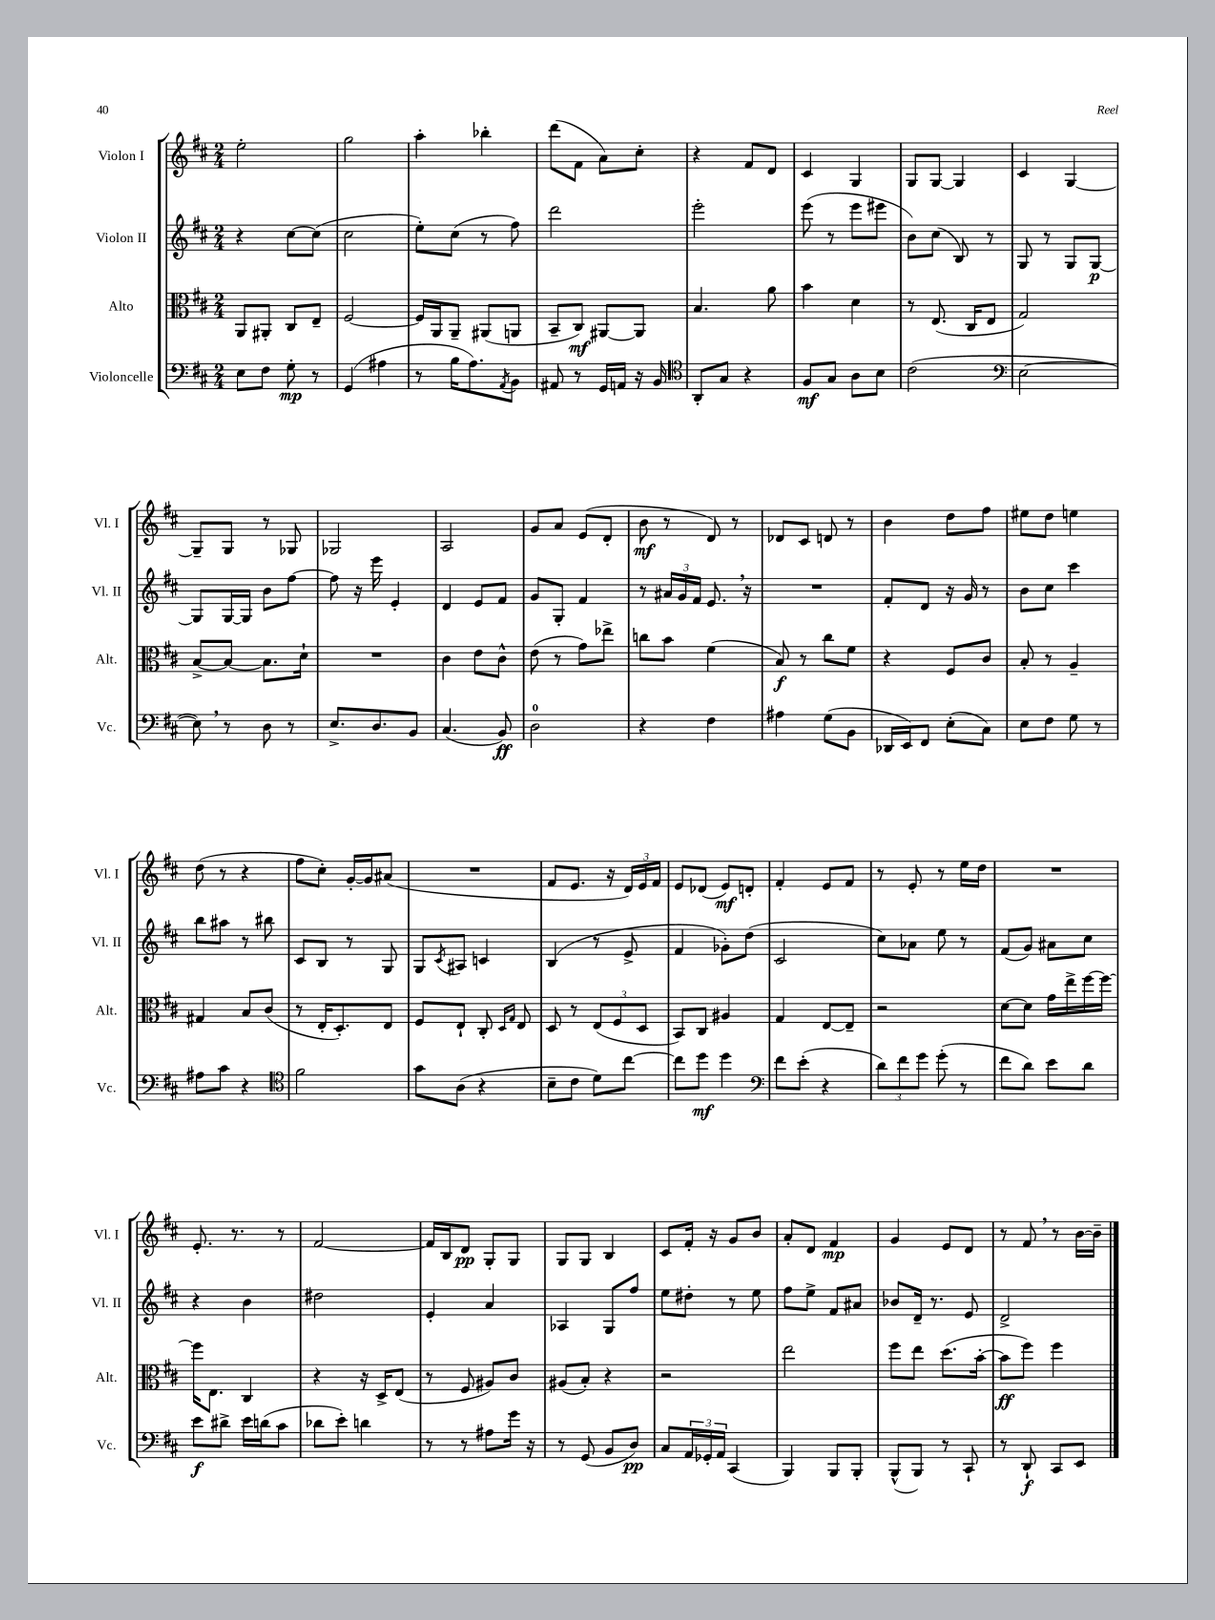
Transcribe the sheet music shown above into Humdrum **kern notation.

**kern	**dynam	**kern	**dynam	**kern	**dynam	**kern	**dynam
*part4	*part4	*part3	*part3	*part2	*part2	*part1	*part1
*staff4	*staff4	*staff3	*staff3	*staff2	*staff2	*staff1	*staff1
*I"Violoncelle	*	*I"Alto	*	*I"Violon II	*	*I"Violon I	*
*I'Vc.	*	*I'Alt.	*	*I'Vl. II	*	*I'Vl. I	*
*clefF4	*	*clefC3	*	*clefG2	*	*clefG2	*
*k[f#c#]	*	*k[f#c#]	*	*k[f#c#]	*	*k[f#c#]	*
*M2/4	*	*M2/4	*	*M2/4	*	*M2/4	*
=12	=12	=12	=12	=12	=12	=12	=12
8E\L	.	8AA/L	.	4r	.	2ee'\	.
8F#\J	.	8AA#X'/J	.	.	.	.	.
8G'\	mp	8C#/L	.	[8cc#\L	.	.	.
8r	.	8E~/J	.	(8cc#\J]	.	.	.
=13	=13	=13	=13	=13	=13	=13	=13
(4GG/	.	[2F#/	.	2cc#\	.	2gg\	.
4A#X\	.	.	.	.	.	.	.
=14	=14	=14	=14	=14	=14	=14	=14
8r	.	16F#/LL]	.	8ee'\L)	.	4aa'\	.
.	.	16AA/J	.	.	.	.	.
16B\KL	.	8AA~/J	.	(8cc#\J	.	.	.
8.A\)	.	.	.	.	.	.	.
.	.	(8AA#X/L	.	8r	.	4bb-X'\	.
8qAA/	.	.	.	.	.	.	.
8BB\J	.	8AAn/J	.	8ff#\)	.	.	.
=15	=15	=15	=15	=15	=15	=15	=15
8AA#X/	.	8BB~/L	.	2ddd\	.	(8ddd\L	.
8r	.	8C#/J)	mf	.	.	8f#\J	.
16GG/LL	.	[8AA#X/L	.	.	.	8a\L)	.
16AAn/JJ	.	.	.	.	.	.	.
16r	.	8AA#/J]	.	.	.	8cc#'\J	.
16BB/	.	.	.	.	.	.	.
=16	=16	=16	=16	=16	=16	=16	=16
*clefC4	*	*	*	*	*	*	*
8AA'/L	.	4.B/	.	2eee'\	.	4r	.
8G/J	.	.	.	.	.	.	.
4r	.	.	.	.	.	8f#/L	.
.	.	8a\	.	.	.	8d/J	.
=17	=17	=17	=17	=17	=17	=17	=17
8F#/L	mf	4b\	.	(8eee\	.	4c#/	.
8G/J	.	.	.	8r	.	.	.
8A\L	.	4d\	.	8eee\L	.	4G/	.
8B\J	.	.	.	8eee#X\J	.	.	.
=18	=18	=18	=18	=18	=18	=18	=18
(2c#\	.	8r	.	8b\L)	.	8G/L	.
.	.	(8.E/	.	(8cc#\J	.	[8G/J	.
.	.	.	.	8B/)	.	4G/]	.
.	.	16C#/KL	.	.	.	.	.
.	.	8E/J	.	8r	.	.	.
=19	=19	=19	=19	=19	=19	=19	=19
*clefF4	*	*	*	*	*	*	*
[2E\	.	2G/)	.	8G/	.	4c#/	.
.	.	.	.	8r	.	.	.
.	.	.	.	8G/L	.	[4G/	.
.	.	.	.	[8G/J	p	.	.
!!LO:LB:g=z
=20	=20	=20	=20	=20	=20	=20	=20
8E,\])	.	[8B^/L	.	8G/L]	.	8G~/L]	.
8r	.	8B/J_	.	[16G/L	.	8G/J	.
.	.	.	.	16G/JJ]	.	.	.
8D\	.	8.B\L]	.	8b\L	.	8r	.
8r	.	.	.	[8ff#\J	.	8G-X/	.
.	.	16d`\Jk	.	.	.	.	.
=21	=21	=21	=21	=21	=21	=21	=21
8.E^/L	.	2r	.	8ff#\]	.	2G-X/	.
.	.	.	.	16r	.	.	.
8.D/	.	.	.	16eee\	.	.	.
.	.	.	.	4e'/	.	.	.
8BB/J	.	.	.	.	.	.	.
=22	=22	=22	=22	=22	=22	=22	=22
(4.C#/	.	4c#\	.	4d/	.	2A/	.
.	.	8e\L	.	8e/L	.	.	.
8BB/)	ff	8c#^^\J	.	8f#/J	.	.	.
=23	=23	=23	=23	=23	=23	=23	=23
2D\	.	(8e\	.	8g/L	.	8g/L	.
.	.	8r	.	8G'/J	.	8a/J	.
.	.	8g\L)	.	4f#/	.	(8e/L	.
.	.	8ee-X^\J	.	.	.	8d'/J	.
=24	=24	=24	=24	=24	=24	=24	=24
4r	.	8ccn\L	.	8r	.	8b\	mf
.	.	8b\J	.	24a#X/LL	.	8r	.
.	.	.	.	24g/	.	.	.
.	.	.	.	24f#/JJ	.	.	.
4F#\	.	(4f#\	.	8.e,/	.	8d/)	.
.	.	.	.	.	.	8r	.
.	.	.	.	16r	.	.	.
=25	=25	=25	=25	=25	=25	=25	=25
4A#X\	.	8B/)	f	2r	.	8d-X/L	.
.	.	8r	.	.	.	8c#/J	.
(8G\L	.	8cc#\L	.	.	.	8dn/	.
8BB\J	.	8f#\J	.	.	.	8r	.
=26	=26	=26	=26	=26	=26	=26	=26
16DD-X/LL	.	4r	.	8f#'/L	.	4b\	.
16EE/J)	.	.	.	.	.	.	.
8FF#/J	.	.	.	8d/J	.	.	.
(8E'\L	.	8F#/L	.	16r	.	8dd\L	.
.	.	.	.	16g/	.	.	.
8C#\J)	.	8c#/J	.	8r	.	8ff#\J	.
=27	=27	=27	=27	=27	=27	=27	=27
8E\L	.	8B'/	.	8b\L	.	8ee#X\L	.
8F#\J	.	8r	.	8cc#\J	.	8dd\J	.
8G\	.	4A~/	.	4ccc#\	.	4een\	.
8r	.	.	.	.	.	.	.
!!LO:LB:g=z
=28	=28	=28	=28	=28	=28	=28	=28
8A#X\L	.	4G#X/	.	8bb\L	.	(8dd\	.
8c#\J	.	.	.	8aa#X\J	.	8r	.
4r	.	8B/L	.	8r	.	4r	.
.	.	(8c#/J	.	8bb#X\	.	.	.
=29	=29	=29	=29	=29	=29	=29	=29
*clefC4	*	*	*	*	*	*	*
2f#\	.	8r	.	8c#/L	.	8ff#\L	.
.	.	16E'/KL	.	8B/J	.	8cc#'\J)	.
.	.	8.D'/)	.	.	.	.	.
.	.	.	.	8r	.	[16g'/LL	.
.	.	.	.	.	.	16g/J]	.
.	.	8E/J	.	8G/	.	(8a#X/J	.
=30	=30	=30	=30	=30	=30	=30	=30
8g\L	.	8F#/L	.	8G/L	.	2r	.
.	.	.	.	8qc#/	.	.	.
(8A\J	.	8E`/J	.	8A#X/J	.	.	.
4r	.	8C#'/	.	4cn/	.	.	.
.	.	16qqD/LL	.	.	.	.	.
.	.	16qqG/JJ	.	.	.	.	.
.	.	8E/	.	.	.	.	.
=31	=31	=31	=31	=31	=31	=31	=31
8B~\L	.	8D/	.	(4B/	.	8f#/L	.
8c#\J	.	8r	.	.	.	8.e/J	.
8d\L)	.	(12E/L	.	8r	.	.	.
.	.	.	.	.	.	16r	.
.	.	12F#/	.	.	.	.	.
[8cc#\J	.	.	.	8e^/	.	24d/LL)	.
.	.	12D/J	.	.	.	24e/	.
.	.	.	.	.	.	24f#/JJ	.
=32	=32	=32	=32	=32	=32	=32	=32
8cc#\L]	.	8BB/L)	.	4f#/	.	8e/L	.
8dd\J	mf	8C#/J	.	.	.	(8d-X/J	.
4dd\	.	4A#X/	.	8g-X'\L)	.	8e/L)	mf
.	.	.	.	(8dd\J	.	8dn'/J	.
=33	=33	=33	=33	=33	=33	=33	=33
*clefF4	*	*	*	*	*	*	*
8f#\L	.	4G/	.	2c#/	.	4f#'/	.
(8e'\J	.	.	.	.	.	.	.
4r	.	[8E/L	.	.	.	8e/L	.
.	.	8E~/J]	.	.	.	8f#/J	.
=34	=34	=34	=34	=34	=34	=34	=34
12d\L)	.	2r	.	8cc#\L)	.	8r	.
12f#\	.	.	.	.	.	.	.
.	.	.	.	8a-X\J	.	8e'/	.
12g\J	.	.	.	.	.	.	.
(8g'\	.	.	.	8ee\	.	8r	.
8r	.	.	.	8r	.	16ee\LL	.
.	.	.	.	.	.	16dd\JJ	.
=35	=35	=35	=35	=35	=35	=35	=35
8f#\L	.	[8d\L	.	(8f#/L	.	2r	.
8d\J)	.	8d\J]	.	8g/J)	.	.	.
8e\L	.	16g\LL	.	8a#X\L	.	.	.
.	.	16ee^\	.	.	.	.	.
8d\J	.	[16ff#\	.	8cc#\J	.	.	.
.	.	16ff#\JJ_	.	.	.	.	.
!!LO:LB:g=z
=36	=36	=36	=36	=36	=36	=36	=36
8e\L	f	16ff#\KL]	.	4r	.	8.e'/	.
.	.	8.E\J	.	.	.	.	.
8d#X^\J	.	.	.	.	.	.	.
.	.	.	.	.	.	8.r	.
16e\LL	.	4C#/	.	4b\	.	.	.
(16dn\J	.	.	.	.	.	.	.
8c#\J	.	.	.	.	.	8r	.
=37	=37	=37	=37	=37	=37	=37	=37
8d-X\L	.	4r	.	2dd#X\	.	[2f#/	.
8e'\J)	.	.	.	.	.	.	.
4dn\	.	16r	.	.	.	.	.
.	.	16D^/KL	.	.	.	.	.
.	.	(8E/J	.	.	.	.	.
=38	=38	=38	=38	=38	=38	=38	=38
8r	.	8r	.	4e'/	.	16f#/LL]	.
.	.	.	.	.	.	16B/J	.
8r	.	8F#/	.	.	.	8d/J	pp
8A#X\L	.	8A#X/L)	.	4a/	.	8G'/L	.
16g\Jk	.	8c#/J	.	.	.	8G/J	.
16r	.	.	.	.	.	.	.
=39	=39	=39	=39	=39	=39	=39	=39
8r	.	(8A#X/L	.	4A-X/	.	8G/L	.
(8GG/	.	8B'/J)	.	.	.	8G/J	.
8BB/L	.	4r	.	8G/L	.	4B/	.
8D/J)	pp	.	.	8ff#/J	.	.	.
=40	=40	=40	=40	=40	=40	=40	=40
8C#/L	.	2r	.	8ee\L	.	8c#/L	.
24AA/L	.	.	.	8dd#X'\J	.	16f#'/Jk	.
24GG-X'/	.	.	.	.	.	.	.
.	.	.	.	.	.	16r	.
24AA/JJ	.	.	.	.	.	.	.
(4CC#/	.	.	.	8r	.	8g/L	.
.	.	.	.	8ee\	.	8b/J	.
=41	=41	=41	=41	=41	=41	=41	=41
4BBB/)	.	2ee\	.	8ff#\L	.	8a'/L	.
.	.	.	.	8ee^\J	.	8d/J	.
8BBB/L	.	.	.	8f#/L	.	4f#/	mp
8BBB'/J	.	.	.	8a#X/J	.	.	.
=42	=42	=42	=42	=42	=42	=42	=42
(8BBB^^/L	.	8ff#\L	.	8b-X/L	.	4g/	.
8BBB/J)	.	8ee\J	.	16d~/Jk	.	.	.
.	.	.	.	8.r	.	.	.
8r	.	(8.dd\L	.	.	.	8e/L	.
8CC#`/	.	.	.	8e/	.	8d/J	.
.	.	[16b'\Jk	.	.	.	.	.
=43	=43	=43	=43	=43	=43	=43	=43
8r	.	8b\L]	ff	2d^/	.	8r	.
8DD`/	f	8ff#\J)	.	.	.	8f#,/	.
8CC#/L	.	4ff#\	.	.	.	8r	.
8EE/J	.	.	.	.	.	[16b\LL	.
.	.	.	.	.	.	16b~\JJ]	.
==	==	==	==	==	==	==	==
*-	*-	*-	*-	*-	*-	*-	*-
